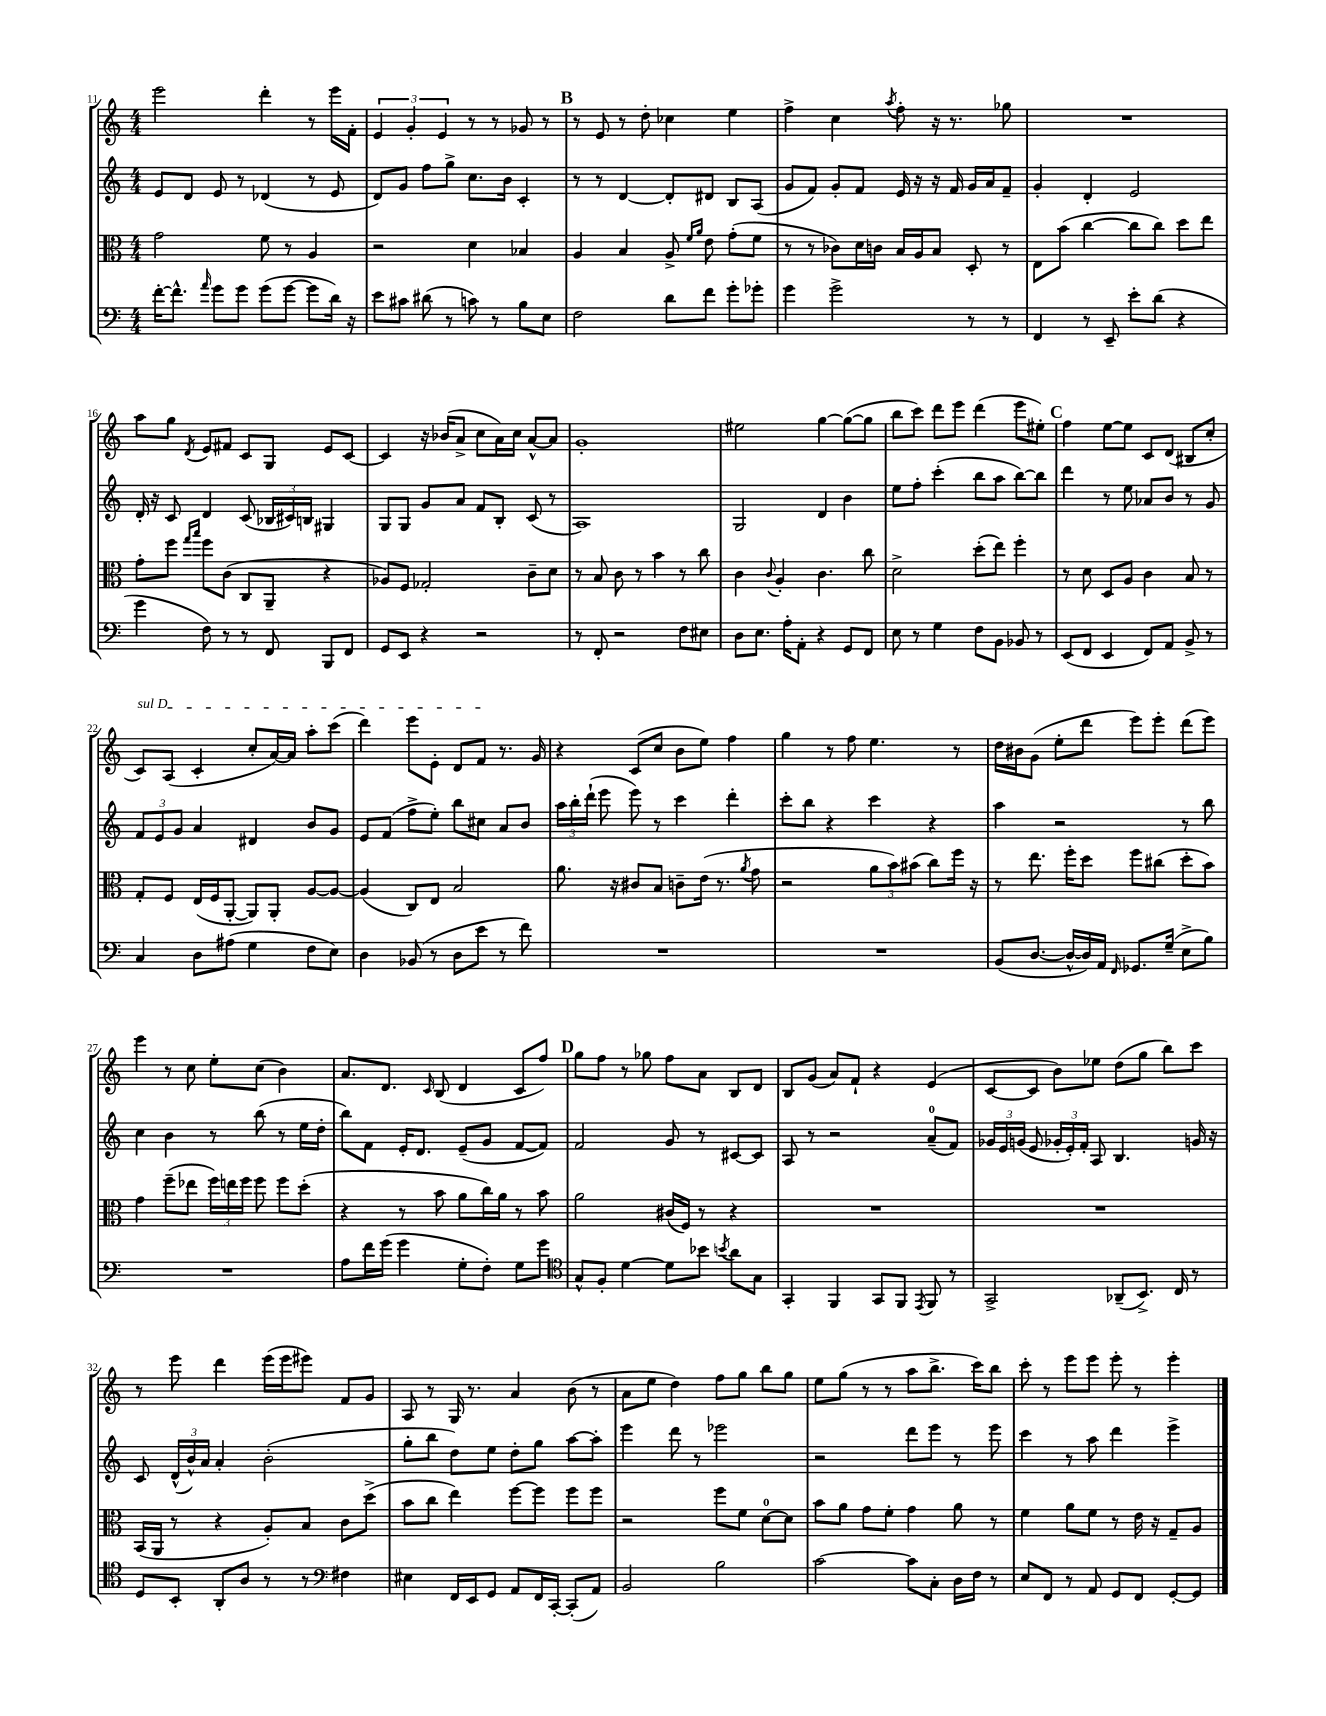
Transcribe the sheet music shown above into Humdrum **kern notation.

**kern	**kern	**kern	**kern
*staff4	*staff3	*staff2	*staff1
*clefF4	*clefC3	*clefG2	*clefG2
*k[]	*k[]	*k[]	*k[]
*M4/4	*M4/4	*M4/4	*M4/4
[16f'\LK	2g\	8e/L	2eee\
8.f^^\]J	.	.	.
.	.	8d/J	.
16qqa/	.	.	.
8g\L	.	8e/	.
8g\J	.	8r	.
(8g\L	8f\	(4d-/	4ddd'\
[8g\J	8r	.	.
8g\]L	4A/	8r	8r
16d\Jk)	.	8e/	16eee\LL
16r	.	.	16f'\JJ
=	=	=	=
8e\L	2r	8d/L)	6e/
8c#\J	.	8g/J	.
.	.	.	6g'/
(8d#\	.	8ff\L	.
.	.	.	6e/
8r	.	8gg^\J	.
8c\)	4d\	8.cc\L	8r
8r	.	.	8r
.	.	16b\Jk	.
8B\L	4B-/	4c'/	8g-/
8E\J	.	.	8r
=	=	=	=
2F\	4A/	8r	8r
.	.	8r	8e/
.	4B/	[4d/	8r
.	.	.	8dd'\
8d\L	8A^/	8d'/]L	4cc-\
.	16qqf/LL	.	.
.	16qqa/JJ	.	.
8f\J	8e\	8d#/J	.
8g'\L	(8g'\L	8B/L	4ee\
8g-'\J	8f\J	(8A/J	.
=	=	=	=
4g\	8r	8g/L	4ff^\
.	8r	8f/J)	.
2g^\	8c-\L)	8g'/L	4cc\
.	16d\L	8f/J	.
.	16c\JJ	.	.
.	.	.	8qaa/
.	16B/LL	16e/	8ff'\
.	16A/J	16r	.
.	8B/J	16r	16r
.	.	16f/	8.r
8r	8D'/	16g/LL	.
.	.	16a/J	.
8r	8r	8f~/J	8gg-\
=	=	=	=
4FF/	8E\L	4g'/	1r
.	(8b\J	.	.
8r	[4cc\	4d'/	.
8EE~/	.	.	.
8e'\L	8cc\]L	2e/	.
(8d\J	8cc\J)	.	.
4r	8dd\L	.	.
.	8ee\J	.	.
=	=	=	=
4g\	8g'\L	16d'/	8aa\L
.	.	16r	.
.	8ff\J	8c/	8gg\J
.	16qqgg/LL	.	.
.	16qqbb/JJ	.	8qd/
8F\)	8ff\L	4d/	8e/L
8r	(8c\J	.	8f#/J
8r	8C/L	(8c/	8c/L
8FF/	8AA~/J	24B-/LL	8G/J
.	.	24c#/)	.
.	.	24B/JJ	.
8BBB/L	4r	4G#/	8e/L
8FF/J	.	.	[8c/J
=	=	=	=
8GG/L	8A-/L)	8G/L	4c/]
8EE/J	8F/J	8G/J	.
4r	2G-'/	8g/L	16r
.	.	.	(16b-/LK
.	.	8a/J	8a^/J
2r	.	8f/L	8cc\L
.	.	8B'/J	16a\L)
.	.	.	16cc\JJ
.	8c~\L	(8c/	[8a^^/L
.	8d\J	8r	8a/]J
=	=	=	=
8r	8r	1A)	1g'
8FF'/	8B/	.	.
2r	8c\	.	.
.	8r	.	.
.	4b\	.	.
8F\L	8r	.	.
8E#\J	8cc\	.	.
=	=	=	=
8D\L	4c\	2G/	2ee#\
8.E\J	.	.	.
.	8qqc/	.	.
.	4A'/	.	.
16A'\LK	.	.	.
8AA'\J	.	.	.
4r	4.c\	4d/	[4gg\
8GG/L	.	4b\	(8gg\_L
8FF/J	8cc\	.	8gg\]J
=	=	=	=
8E\	2d^\	8ee\L	8bb\L
8r	.	8ff'\J	8ccc\J)
4G\	.	(4ccc'\	8ddd\L
.	.	.	8eee\J
8F\L	(8dd'\L	8bb\L	(4ddd\
8BB\J	8ee\J)	8aa\J	.
8BB-/	4ff'\	[8bb\L)	8eee\L
8r	.	8bb\]J	8ee#'\J)
=	=	=	=
(8EE/L	8r	4ddd\	4ff\
8FF/J	8d\	.	.
4EE/	8D/L	8r	[8ee\L
.	8A/J	8ee\	8ee\]J
8FF/L)	4c\	8a-/L	8c/L
8AA/J	.	8b/J	(8d/J
8BB^/	8B/	8r	8B#/L
8r	8r	8g/	8cc'/J
=	=	=	=
4C/	8G'/L	12f/L	8c/L)
.	.	12e/	.
.	8F/J	.	(8A/J
.	.	12g/J	.
8D\L	(16E/LL	4a/	4c'/
.	16F/J	.	.
(8A#\J	[8AA'/J	.	.
4G\	8AA/]L)	4d#/	8cc'/L
.	8AA'/J	.	[16a/L)
.	.	.	16a/]JJ
8F\L	[8A/L	8b/L	8aa'\L
8E\J)	8A/_J	8g/J	(8ccc\J
=	=	=	=
4D\	(4A/]	8e/L	4ddd\)
.	.	(8f/J	.
(8BB-/	8C/L)	8ff^\L	8eee\L
8r	8E/J	8ee'\J)	8e'\J
8D\L	2B/	8bb\L	8d/L
8e\J	.	8cc#\J	8f/J
8r	.	8a/L	8.r
8f\)	.	8b/J	.
.	.	.	16g/
=	=	=	=
1r	8.a\	24aa\LL	4r
.	.	24bb'\	.
.	.	(24ddd`\JJ	.
.	.	8eee\	.
.	16r	.	.
.	8c#/L	8eee\)	(8c/L
.	8B/J	8r	8cc/J
.	8c~\L	4ccc\	8b\L
.	(16e\Jk	.	8ee\J)
.	8.r	.	.
.	.	4ddd'\	4ff\
.	8qa/	.	.
.	8g\	.	.
=	=	=	=
1r	2r	8ccc'\L	4gg\
.	.	8bb\J	.
.	.	4r	8r
.	.	.	8ff\
.	12a\L	4ccc\	4.ee\
.	12b\)	.	.
.	(12b#\J	.	.
.	8cc\L)	4r	.
.	16ff\Jk	.	8r
.	16r	.	.
=	=	=	=
(8BB/L	8r	4aa\	16dd\LL
.	.	.	16b#\J
[8.D/J	8.ee\	.	(8g\J
.	.	2r	8ee'\L
16D^^/_LL	16ff'\LK	.	.
16D/])	8dd\J	.	8ddd\J
16AA/JJ	.	.	.
16qqFF/	.	.	.
8.GG-/L	8ff\L	.	8eee\L)
.	(8cc#\J	.	8eee'\J
(16G~/Jk	.	.	.
8E^\L	8dd'\L	8r	(8ddd\L
8B\J)	8b\J)	8bb\	8eee\J)
=	=	=	=
1r	4g\	4cc\	4eee\
.	(8ff~\L	4b\	8r
.	8ee-\J	.	8cc\
.	24ff\LL)	8r	8ee'\L
.	24ee\	.	.
.	24ff\JJ	.	.
.	8ff\	(8bb\	(8cc\J
.	8ff\L	8r	4b\)
.	(8dd'\J	16ee\LL	.
.	.	16dd'\JJ	.
=	=	=	=
8A\L	4r	8bb\L)	8.a/L
16f\L	.	8f\J	.
(16g\JJ	.	.	8.d/J
4g\	8r	16e'/LK	.
.	.	8.d/J	.
.	.	.	16qqc/
.	8b\	.	(8B/
8G'\L	8a\L	(8e~/L	4d/
8F'\J)	16cc\L)	8g/J	.
.	16a\JJ	.	.
8G\L	8r	[8f/L	8c/L
8g\J	8b\	8f/]J)	8ff/J)
=	=	=	=
*clefC4	*	*	*
8G^^/L	2a\	2f/	8gg\L
8F'/J	.	.	8ff\J
[4d\	.	.	8r
.	.	.	8gg-\
8d\]L	(16c#/LL	8g/	8ff\L
.	16F/JJ)	.	.
8b-\J	8r	8r	8a\J
8qb/	.	.	.
8a\L	4r	[8c#/L	8B/L
8G\J	.	8c#/]J	8d/J
=	=	=	=
4GG'/	1r	8A/	8B/L
.	.	8r	(8g/J
4FF/	.	2r	8a/L)
.	.	.	8f`/J
8GG/L	.	.	4r
8FF/J	.	.	.
8qEE/	.	.	.
8FF/	.	(8a~/L	(4e/
8r	.	8f/J)	.
=	=	=	=
2GG^/	1r	24g-/LL	[8c/L
.	.	24e/	.
.	.	(24g/JJ	.
.	.	8e/	8c/]J
.	.	24g-'/LL	8b\L)
.	.	24e'/)	.
.	.	24f'/JJ	.
.	.	8A/	8ee-\J
(8AA-~/L	.	4.B/	(8dd\L
8.BB^/J)	.	.	8gg\J
.	.	.	8bb\L)
16C/	.	.	.
8r	.	16g/	8ccc\J
.	.	16r	.
=	=	=	=
8D/L	(16BB/LL	8c/	8r
.	16AA/JJ	.	.
8BB'/J	8r	(24d^^/LL	8eee\
.	.	24b^^/)	.
.	.	24a/JJ	.
8AA'/L	4r	4a'/	4ddd\
8A/J	.	.	.
8r	8A'/L)	(2b'\	(16eee\LL
.	.	.	16eee\J
8r	8B/J	.	8eee#\J)
*clefF4	*	*	*
4F#\	8c\L	.	8f/L
.	(8dd^\J	.	8g/J
=	=	=	=
4E#\	8b\L	8gg'\L	8A/
.	8cc\J	8bb\J	8r
16FF/LL	4ee\)	8dd\L)	16G/
16EE/J	.	.	8.r
8GG/J	.	8ee\J	.
8AA/L	[8ff\L	8dd'\L	4a/
16FF/L	8ff\]J	8gg\J	.
[16CC'/JJ	.	.	.
(8CC'/]L	8ff\L	[8aa\L	(8b\
8AA/J)	8ff\J	8aa'\]J	8r
=	=	=	=
2BB/	2r	4eee\	8a\L
.	.	.	8ee\J
.	.	8ddd\	4dd\)
.	.	8r	.
2B\	8ff\L	2eee-\	8ff\L
.	8f\J	.	8gg\J
.	[8d\L	.	8bb\L
.	8d\]J	.	8gg\J
=	=	=	=
[2c\	8b\L	2r	8ee\L
.	8a\J	.	(8gg\J
.	8g\L	.	8r
.	8f'\J	.	8r
8c\]L	4g\	8ddd\L	8aa\L
8C'\J	.	8eee\J	8.bb^\J
16D\LL	8a\	8r	.
16F\JJ	.	.	16ccc\LK)
8r	8r	8eee\	8bb\J
=	=	=	=
8E/L	4f\	4ccc\	8ccc'\
8FF/J	.	.	8r
8r	8a\L	8r	8eee\L
8AA/	8f\J	8aa\	8eee\J
8GG/L	8r	4ddd\	8eee'\
8FF/J	16e\	.	8r
.	16r	.	.
[8GG'/L	8G~/L	4eee^\	4eee'\
8GG/]J	8A/J	.	.
==	==	==	==
*-	*-	*-	*-
